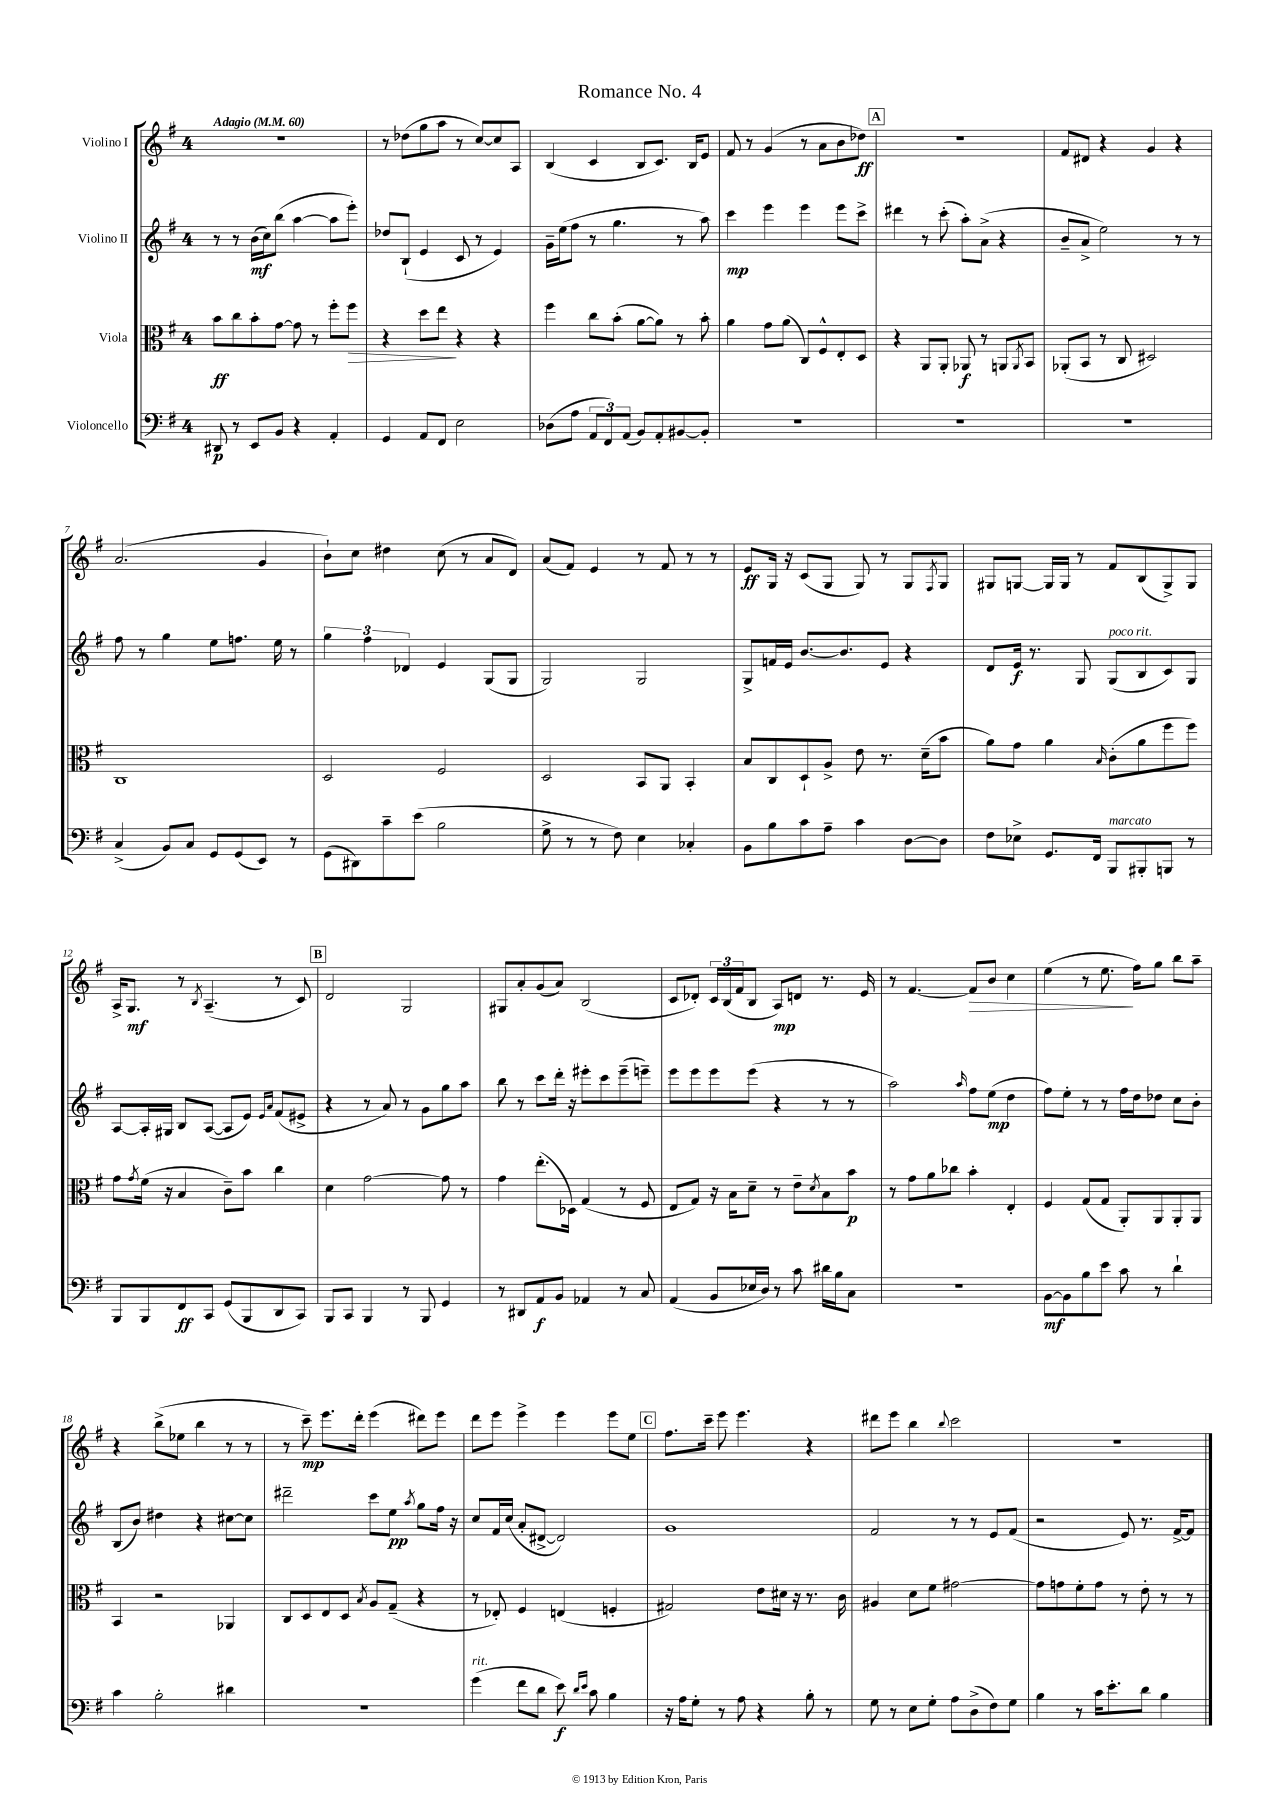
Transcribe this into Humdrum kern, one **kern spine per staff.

**kern	**dynam	**kern	**dynam	**kern	**dynam	**kern	**dynam
*part4	*part4	*part3	*part3	*part2	*part2	*part1	*part1
*staff4	*staff4	*staff3	*staff3	*staff2	*staff2	*staff1	*staff1
*I"Violoncello	*	*I"Viola	*	*I"Violino II	*	*I"Violino I	*
*clefF4	*	*clefC3	*	*clefG2	*	*clefG2	*
*k[f#]	*	*k[f#]	*	*k[f#]	*	*k[f#]	*
*M4/4	*	*M4/4	*	*M4/4	*	*M4/4	*
*MM60	*	*MM60	*	*MM60	*	*MM60	*
=1	=1	=1	=1	=1	=1	=1	=1
!	!	!	!	!	!	!LO:TX:a:B:t=Adagio	!
8DD#X/	p	8b\L	ff	8r	.	1r	.
8r	.	8cc\	.	8r	.	.	.
8EE/L	.	8b'\	.	(16b\LL	mf	.	.
.	.	.	.	16cc\J)	.	.	.
8BB/J	.	[8g\J	.	(8bb\J	.	.	.
4r	.	8g\]	.	[4aa\	.	.	.
.	.	8r	.	.	.	.	.
4AA'/	.	8ff#'\L	.	8aa\L]	.	.	.
!	!	!	!LO:HP:b	!	!	!	!
.	.	8ff#\J	>	8eee'\J)	.	.	.
=2	=2	=2	=2	=2	=2	=2	=2
4GG/	.	4r	.	8dd-X/L	.	8r	.
.	.	.	.	(8B`/J	.	(8dd-X\L	.
8AA/L	.	8dd\L	.	4e/	.	8gg\	.
8FF#/J	.	8ee\J	.	.	.	8aa\J	.
2E\	.	4r	]	8c/	.	8r	.
.	.	.	.	8r	.	[8cc/L)	.
.	.	4r	.	4e/)	.	8cc/]	.
.	.	.	.	.	.	8A/J	.
=3	=3	=3	=3	=3	=3	=3	=3
(8D-X\L	.	4ff#\	.	16g~\LL	.	(4B/	.
.	.	.	.	(16ee\J	.	.	.
8A\J	.	.	.	8ff#\J	.	.	.
12AA/L	.	8cc\L	.	8r	.	4c/	.
12FF#/)	.	.	.	.	.	.	.
.	.	(8b'\J	.	4.gg\	.	.	.
(12AA/J	.	.	.	.	.	.	.
8BB/L)	.	[8a\L	.	.	.	8B/L	.
8AA'/	.	8a\J])	.	.	.	8.c/J)	.
[8BB#X/	.	8r	.	8r	.	.	.
.	.	.	.	.	.	16B/KL	.
8BB#'/J]	.	8b'\	.	8aa\)	.	8e/J	.
=4	=4	=4	=4	=4	=4	=4	=4
1r	.	4a\	.	4ccc\	mp	8f#/	.
.	.	.	.	.	.	8r	.
.	.	8g\L	.	4eee\	.	(4g/	.
.	.	(8a\J	.	.	.	.	.
.	.	8C/L)	.	4eee\	.	8r	.
.	.	8F#^^/	.	.	.	8a\L	.
.	.	8E'/	.	8eee\L	.	8b\	.
.	.	8D/J	.	8ccc^\J	.	8dd-X\J)	ff
!!LO:REH:place=s1:t=A
=5	=5	=5	=5	=5	=5	=5	=5
1r	.	4r	.	4ddd#X\	.	1r	.
.	.	8AA/L	.	8r	.	.	.
.	.	8AA'/J	.	(8ccc'\	.	.	.
.	.	8AA-X/	f	8aa'\L)	.	.	.
.	.	8r	.	(8a^\J	.	.	.
.	.	8AAn/L	.	4r	.	.	.
.	.	8qAA/	.	.	.	.	.
.	.	8BB/J	.	.	.	.	.
=6	=6	=6	=6	=6	=6	=6	=6
1r	.	(8AA-X'/L	.	8b~/L	.	8f#/L	.
.	.	8BB/J	.	8a^/J	.	8d#X/J	.
.	.	8r	.	2ee\)	.	4r	.
.	.	8C/	.	.	.	.	.
.	.	2D#X/)	.	.	.	4g/	.
.	.	.	.	8r	.	4r	.
.	.	.	.	8r	.	.	.
!!LO:LB:g=z
=7	=7	=7	=7	=7	=7	=7	=7
(4C^/	.	1C	.	8ff#\	.	(2.a/	.
.	.	.	.	8r	.	.	.
8BB/L)	.	.	.	4gg\	.	.	.
8C/J	.	.	.	.	.	.	.
8GG/L	.	.	.	8ee\L	.	.	.
(8GG/	.	.	.	8.ffn\J	.	.	.
8EE/J)	.	.	.	.	.	4g/	.
.	.	.	.	16ee\	.	.	.
8r	.	.	.	8r	.	.	.
=8	=8	=8	=8	=8	=8	=8	=8
(8GG\L	.	2D/	.	6gg\	.	8b`\L)	.
8DD#X\)	.	.	.	.	.	8cc\J	.
.	.	.	.	6ff#\	.	.	.
8c~\	.	.	.	.	.	4dd#X\	.
.	.	.	.	6d-X/	.	.	.
(8e\J	.	.	.	.	.	.	.
2B\	.	2F#/	.	4e/	.	(8cc\	.
.	.	.	.	.	.	8r	.
.	.	.	.	(8G/L	.	8a/L	.
.	.	.	.	8G/J	.	8d/J)	.
=9	=9	=9	=9	=9	=9	=9	=9
8G^\	.	2D/	.	2G/)	.	(8a/L	.
8r	.	.	.	.	.	8f#/J)	.
8r	.	.	.	.	.	4e/	.
8F#\)	.	.	.	.	.	.	.
4E\	.	8BB/L	.	2G/	.	8r	.
.	.	8AA/J	.	.	.	8f#/	.
4C-X'/	.	4BB'/	.	.	.	8r	.
.	.	.	.	.	.	8r	.
=10	=10	=10	=10	=10	=10	=10	=10
8BB\L	.	8B/L	.	8G^/L	.	8e/L	ff
8B\	.	8C/	.	16fn/L	.	16G/Jk	.
.	.	.	.	16e/JJ	.	16r	.
8c\	.	8D`/	.	[8.b/L	.	(8c/L	.
8A~\J	.	8A^/J	.	.	.	8G/J	.
.	.	.	.	8.b/]	.	.	.
4c\	.	8e\	.	.	.	8G/)	.
.	.	8.r	.	8e/J	.	8r	.
[8D\L	.	.	.	4r	.	8G/L	.
.	.	(16d~\KL	.	.	.	.	.
.	.	.	.	.	.	8qF#/	.
8D\J]	.	8b\J	.	.	.	8G/J	.
=11	=11	=11	=11	=11	=11	=11	=11
8F#\L	.	8a\L)	.	8d/L	.	8G#X/L	.
8E-X^\J	.	8g\J	.	16e/Jk	f	[8Gn/J	.
.	.	.	.	8.r	.	.	.
8.GG/L	.	4a\	.	.	.	16G/LL]	.
.	.	.	.	.	.	16G/JJ	.
.	.	.	.	8G/	.	8r	.
16FF#/Jk	.	.	.	.	.	.	.
.	.	16qqB/	.	.	.	.	.
!	!	!	!	!LO:TX:a:i:t=poco rit.	!	!	!
!LO:TX:a:i:t=marcato	!	!	!	!	!	!	!
8BBB/L	.	(8c'\L	.	(8G/L	.	8f#/L	.
8BBB#X'/	.	8a\	.	8B/	.	(8B/	.
8BBBn/J	.	8ff#\	.	8c/)	.	8G^/)	.
8r	.	8ff#\J)	.	8G/J	.	8G/J	.
!!LO:LB:g=z
=12	=12	=12	=12	=12	=12	=12	=12
8BBB/L	.	8g\L	.	[8A/L	.	16A^/KL	.
.	.	.	.	.	.	8.G/J	mf
.	.	8qg/	.	.	.	.	.
8BBB/	.	(16f#\Jk	.	16A'/L]	.	.	.
.	.	16r	.	16G#X/JJ	.	.	.
8FF#/	ff	4B/	.	8B/L	.	8r	.
.	.	.	.	.	.	8qB/	.
8CC/J	.	.	.	([8A/J	.	(4.A~/	.
(8GG/L	.	8c~\L)	.	8A/L]	.	.	.
8BBB/	.	8b\J	.	8e/J)	.	.	.
.	.	.	.	16qqe/LL	.	.	.
.	.	.	.	16qqa/JJ	.	.	.
8DD/	.	4cc\	.	(8f#/L	.	8r	.
8CC/J)	.	.	.	8e#X^/J	.	8c/)	.
!!LO:REH:place=s1:t=B
=13	=13	=13	=13	=13	=13	=13	=13
8BBB/L	.	4d\	.	4r	.	2d/	.
8CC/J	.	.	.	.	.	.	.
4BBB/	.	[2g\	.	8r	.	.	.
.	.	.	.	8a/)	.	.	.
8r	.	.	.	8r	.	2G/	.
8BBB/	.	.	.	8g\L	.	.	.
4GG/	.	8g\]	.	8gg\	.	.	.
.	.	8r	.	8aa\J	.	.	.
=14	=14	=14	=14	=14	=14	=14	=14
8r	.	4g\	.	8bb\	.	8G#X/L	.
8DD#X/L	.	.	.	8r	.	8a'/	.
8AA/	f	(8.ee'\L	.	8ccc\L	.	(8g/	.
8BB/J	.	.	.	16ddd'\Jk	.	8a/J)	.
.	.	16D-X\Jk)	.	16r	.	.	.
4AA-X/	.	(4G/	.	8eee#X'\L	.	(2B/	.
.	.	.	.	8ccc\	.	.	.
8r	.	8r	.	(8eee#~\	.	.	.
8C/	.	8F#/	.	8eeen~\J)	.	.	.
=15	=15	=15	=15	=15	=15	=15	=15
(4AA/	.	8E/L	.	8eee\L	.	8c/L	.
.	.	8G/J)	.	8eee\	.	8d-X'/J)	.
8BB/L	.	16r	.	8eee\	.	24c/LL	.
.	.	.	.	.	.	(24B/	.
.	.	16B\KL	.	.	.	.	.
.	.	.	.	.	.	24f#/J	.
16E-X/L	.	8d~\J	.	(8eee\J	.	8B/J	.
16D/JJ)	.	.	.	.	.	.	.
8r	.	8r	.	4r	.	8A/L)	mp
8c\	.	8e~\L	.	.	.	8dn/J	.
.	.	8qd/	.	.	.	.	.
16d#X\LL	.	8B\	.	8r	.	8.r	.
16B\J	.	.	.	.	.	.	.
8C\J	.	8b\J	p	8r	.	.	.
.	.	.	.	.	.	16e/	.
=16	=16	=16	=16	=16	=16	=16	=16
1r	.	8r	.	2aa\)	.	8r	.
.	.	8g\L	.	.	.	[4.f#/	.
.	.	8a\	.	.	.	.	.
.	.	8cc-X\J	.	.	.	.	.
.	.	.	.	16qqaa/	.	.	.
!	!	!	!	!	!	!	!LO:HP:b
.	.	4b'\	.	8ff#\L	.	8f#/L]	>
.	.	.	.	(8ee\J	mp	8b/J	.
.	.	4E'/	.	4dd\	.	4cc\	.
=17	=17	=17	=17	=17	=17	=17	=17
[8BB\L	mf	4F#/	.	8ff#\L)	.	(4ee\	.
8BB\]	.	.	.	8ee'\J	.	.	.
8B\	.	(8G/L	.	8r	.	8r	.
8e\J	.	8G/J	.	8r	.	8.ee\	.
8c\	.	8AA'/L)	.	16ff#\LL	.	.	.
.	.	.	.	16dd\J	.	16ff#\KL)	]
8r	.	8AA/	.	8dd-X\J	.	8gg\J	.
4d`\	.	8AA'/	.	8cc\L	.	8bb\L	.
.	.	8AA/J	.	8b'\J	.	8aa~\J	.
!!LO:LB:g=z
=18	=18	=18	=18	=18	=18	=18	=18
4c\	.	4BB/	.	(8B/L	.	4r	.
.	.	.	.	8b/J)	.	.	.
2B'\	.	2r	.	4dd#X\	.	(8bb^\L	.
.	.	.	.	.	.	8ee-X\J	.
.	.	.	.	4r	.	4bb\	.
4d#X\	.	4AA-X/	.	[8cc#X\L	.	8r	.
.	.	.	.	8cc#\J]	.	8r	.
=19	=19	=19	=19	=19	=19	=19	=19
1r	.	8C/L	.	2ddd#X~\	.	8r	.
.	.	8D/	.	.	.	8ccc~\)	mp
.	.	8E/	.	.	.	8.eee\L	.
.	.	8D/J	.	.	.	.	.
.	.	.	.	.	.	16ddd'\Jk	.
.	.	8qB/	.	.	.	.	.
.	.	8A/L	.	8ccc\L	.	(4eee\	.
.	.	(8G~/J	.	8ee\J	pp	.	.
.	.	.	.	8qaa/	.	.	.
.	.	4r	.	8gg\L	.	8ddd#X\L)	.
.	.	.	.	16ff#\Jk	.	8eee\J	.
.	.	.	.	16r	.	.	.
=20	=20	=20	=20	=20	=20	=20	=20
!LO:TX:a:i:t=rit.	!	!	!	!	!	!	!
(4g\	.	8r	.	8cc/L	.	8ddd\L	.
.	.	8E-X'/)	.	16f#/L	.	8eee\J	.
.	.	.	.	(16cc/JJ	.	.	.
8f#\L	.	4F#/	.	8a'/L	.	4eee^\	.
8d\J	.	.	.	[8d#X^/J	.	.	.
8e\)	f	(4En/	.	2d#/])	.	4eee\	.
16qqd/LL	.	.	.	.	.	.	.
16qqe/JJ	.	.	.	.	.	.	.
8c\	.	.	.	.	.	.	.
4B\	.	4Fn'/	.	.	.	8eee\L	.
.	.	.	.	.	.	8ee\J	.
!!LO:REH:place=s1:t=C
=21	=21	=21	=21	=21	=21	=21	=21
16r	.	2G#X/)	.	1g	.	8.ff#\L	.
16A\KL	.	.	.	.	.	.	.
8G'\J	.	.	.	.	.	.	.
.	.	.	.	.	.	16ccc~\Jk	.
8r	.	.	.	.	.	8eee\	.
8A\	.	.	.	.	.	4.eee\	.
4r	.	8e\L	.	.	.	.	.
.	.	16d#X\Jk	.	.	.	.	.
.	.	16r	.	.	.	.	.
8B'\	.	8.r	.	.	.	4r	.
8r	.	.	.	.	.	.	.
.	.	16c\	.	.	.	.	.
=22	=22	=22	=22	=22	=22	=22	=22
8G\	.	4A#X/	.	2f#/	.	8ddd#X\L	.
8r	.	.	.	.	.	8eee\J	.
8E\L	.	8d\L	.	.	.	4bb\	.
8G'\J	.	8f#\J	.	.	.	.	.
.	.	.	.	.	.	8qqbb/	.
8A\L	.	[2g#X\	.	8r	.	2ccc\	.
(8D^\	.	.	.	8r	.	.	.
8F#\)	.	.	.	8e/L	.	.	.
8G\J	.	.	.	(8f#/J	.	.	.
=23	=23	=23	=23	=23	=23	=23	=23
4B\	.	8g#\L]	.	2r	.	1r	.
.	.	8gn\	.	.	.	.	.
8r	.	8f#'\	.	.	.	.	.
16c\KL	.	8g\J	.	.	.	.	.
8.e'\	.	.	.	.	.	.	.
.	.	8r	.	8e/)	.	.	.
8d\J	.	8e'\	.	8.r	.	.	.
4B\	.	8r	.	.	.	.	.
.	.	.	.	[16f#^/KL	.	.	.
.	.	8r	.	8f#/J]	.	.	.
==	==	==	==	==	==	==	==
*-	*-	*-	*-	*-	*-	*-	*-
